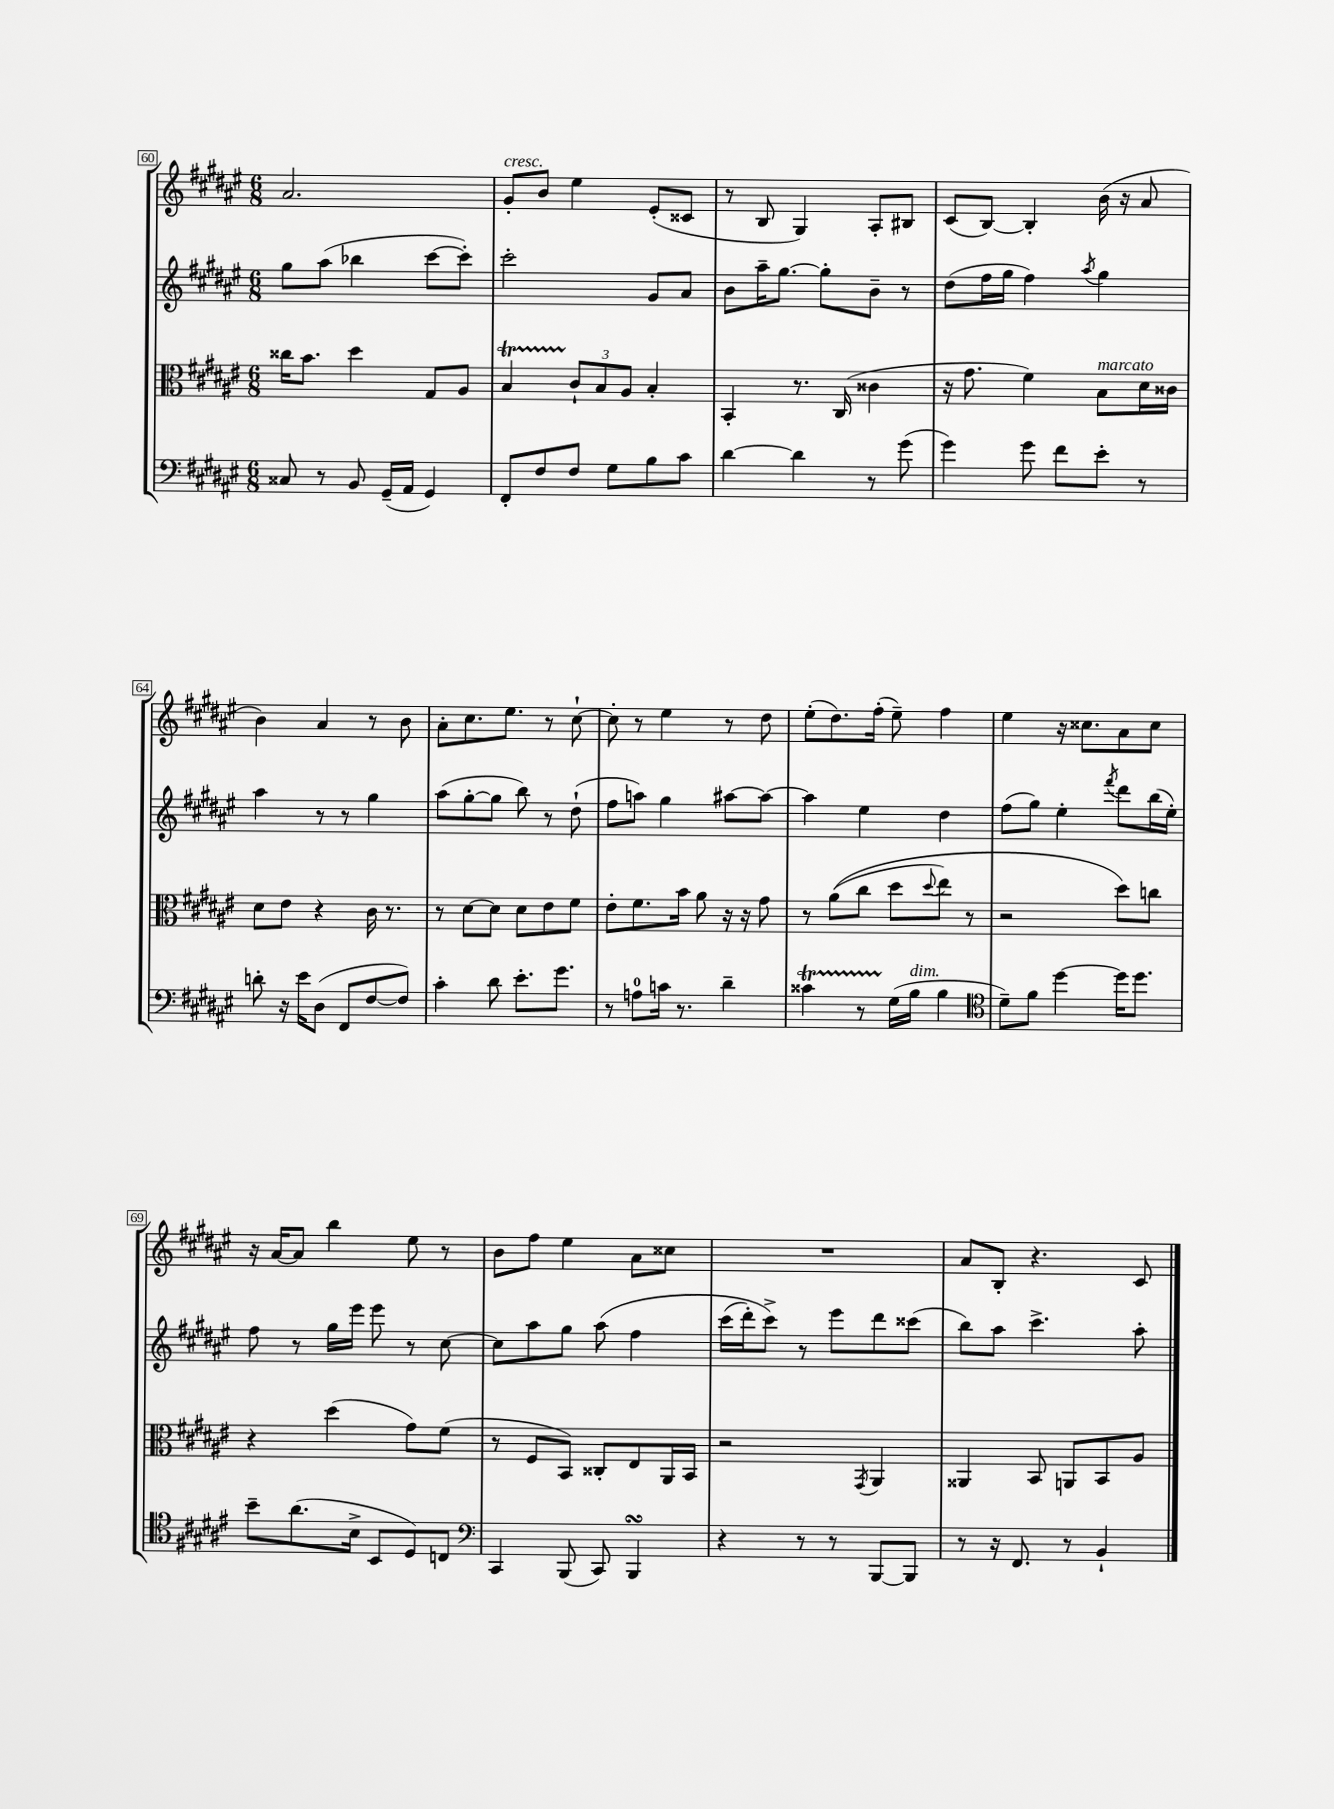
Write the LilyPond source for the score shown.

<<
\new StaffGroup <<
\new Staff = "s0" {
    \clef treble \key fis \major \numericTimeSignature \time 6/8
    ais'2. |
    gis'8-.^\markup { \italic "cresc." } b'8 eis''4 eis'8-.( cisis'8 |
    r8 b8 gis4) ais8-. bis8 |
    cis'8( b8~) b4-. b'16( r16 ais'8 |
    b'4) ais'4 r8 b'8 |
    ais'8-. cis''8. eis''8. r8 cis''8~-! |
    cis''8-. r8 eis''4 r8 dis''8 |
    eis''8-.( dis''8.) fis''16-.( eis''8--) fis''4 |
    eis''4 r16 cisis''8. ais'8 cisis''8 |
    r16 ais'16~ ais'8 b''4 eis''8 r8 |
    b'8 fis''8 eis''4 ais'8 cisis''8 |
    R2. |
    ais'8 b8-. r4. cis'8 \bar "|." |
}
\new Staff = "s1" {
    \clef treble \key fis \major \numericTimeSignature \time 6/8
    gis''8 ais''8( bes''4 cis'''8~ cis'''8-.) |
    cis'''2-. gis'8 ais'8 |
    b'8 ais''16-- gis''8.~ gis''8-. b'8-- r8 |
    dis''8( fis''16 gis''16 fis''4) \acciaccatura { ais''8 } gis''4 |
    ais''4 r8 r8 gis''4 |
    ais''8( gis''8~-. gis''8 b''8) r8 dis''8-!( |
    fis''8 a''8) gis''4 ais''8~ ais''8~ |
    ais''4 eis''4 dis''4 |
    fis''8( gis''8) eis''4-. \acciaccatura { fis'''8 } dis'''8 b''16( eis''16-.) |
    fis''8 r8 gis''16 eis'''16 eis'''8 r8 cis''8~ |
    cis''8 ais''8 gis''8 ais''8\( fis''4 |
    cis'''16( dis'''16-.) cis'''8->\) r8 eis'''8 dis'''8 cisis'''8( |
    b''8) ais''8 cis'''4.-> ais''8-. \bar "|." |
}
\new Staff = "s2" {
    \clef alto \key fis \major \numericTimeSignature \time 6/8
    cisis''16 b'8. dis''4 gis8 ais8 |
    b4\startTrillSpan \tuplet 3/2 { cis'8-!\stopTrillSpan b8 ais8 } b4-. |
    b,4-. r8. cis16( cisis'4 |
    r16 gis'8. fis'4) b8^\markup { \italic "marcato" } dis'16 cisis'16 |
    dis'8 eis'8 r4 cis'16 r8. |
    r8 dis'8~ dis'8 dis'8 eis'8 fis'8 |
    eis'8-. fis'8. b'16 ais'8 r16 r16 gis'8 |
    r8 ais'8(\( cis''8 dis''8 \appoggiatura { dis''8 } eis''8) r8 |
    r2 dis''8\) c''8 |
    r4 dis''4( gis'8) fis'8( |
    r8 fis8 b,8) cisis8-. eis8 ais,16 b,16 |
    r2 \acciaccatura { gis,8 } ais,4 |
    aisis,4 b,8 a,8 b,8 ais8 \bar "|." |
}
\new Staff = "s3" {
    \clef bass \key fis \major \numericTimeSignature \time 6/8
    cisis8 r8 b,8 gis,16--( ais,16 gis,4) |
    fis,8-. fis8 fis8 gis8 b8 cis'8 |
    dis'4~ dis'4 r8 gis'8( |
    gis'4) gis'8 fis'8 eis'8-. r8 |
    d'8-. r16 eis'16 dis8( fis,8 fis8~ fis8) |
    cis'4-. dis'8 eis'8.-. gis'8. |
    r8 a8-0 c'16 r8. dis'4-- |
    cisis'4\startTrillSpan r8 gis16\stopTrillSpan( b16^\markup { \italic "dim." } b4 |
    \clef tenor dis'8--) fis'8 dis''4~ dis''16 dis''8. |
    b'8-- ais'8.( b16-> b,8 dis8) c8 |
    \clef bass cis,4 b,,8( cis,8) b,,4\turn |
    r4 r8 r8 b,,8~ b,,8 |
    r8 r16 fis,8. r8 b,4-! \bar "|." |
}
>>
>>
\layout { \context { \Score currentBarNumber = #60 \override BarNumber.stencil = #(make-stencil-boxer 0.1 0.3 ly:text-interface::print) } }
